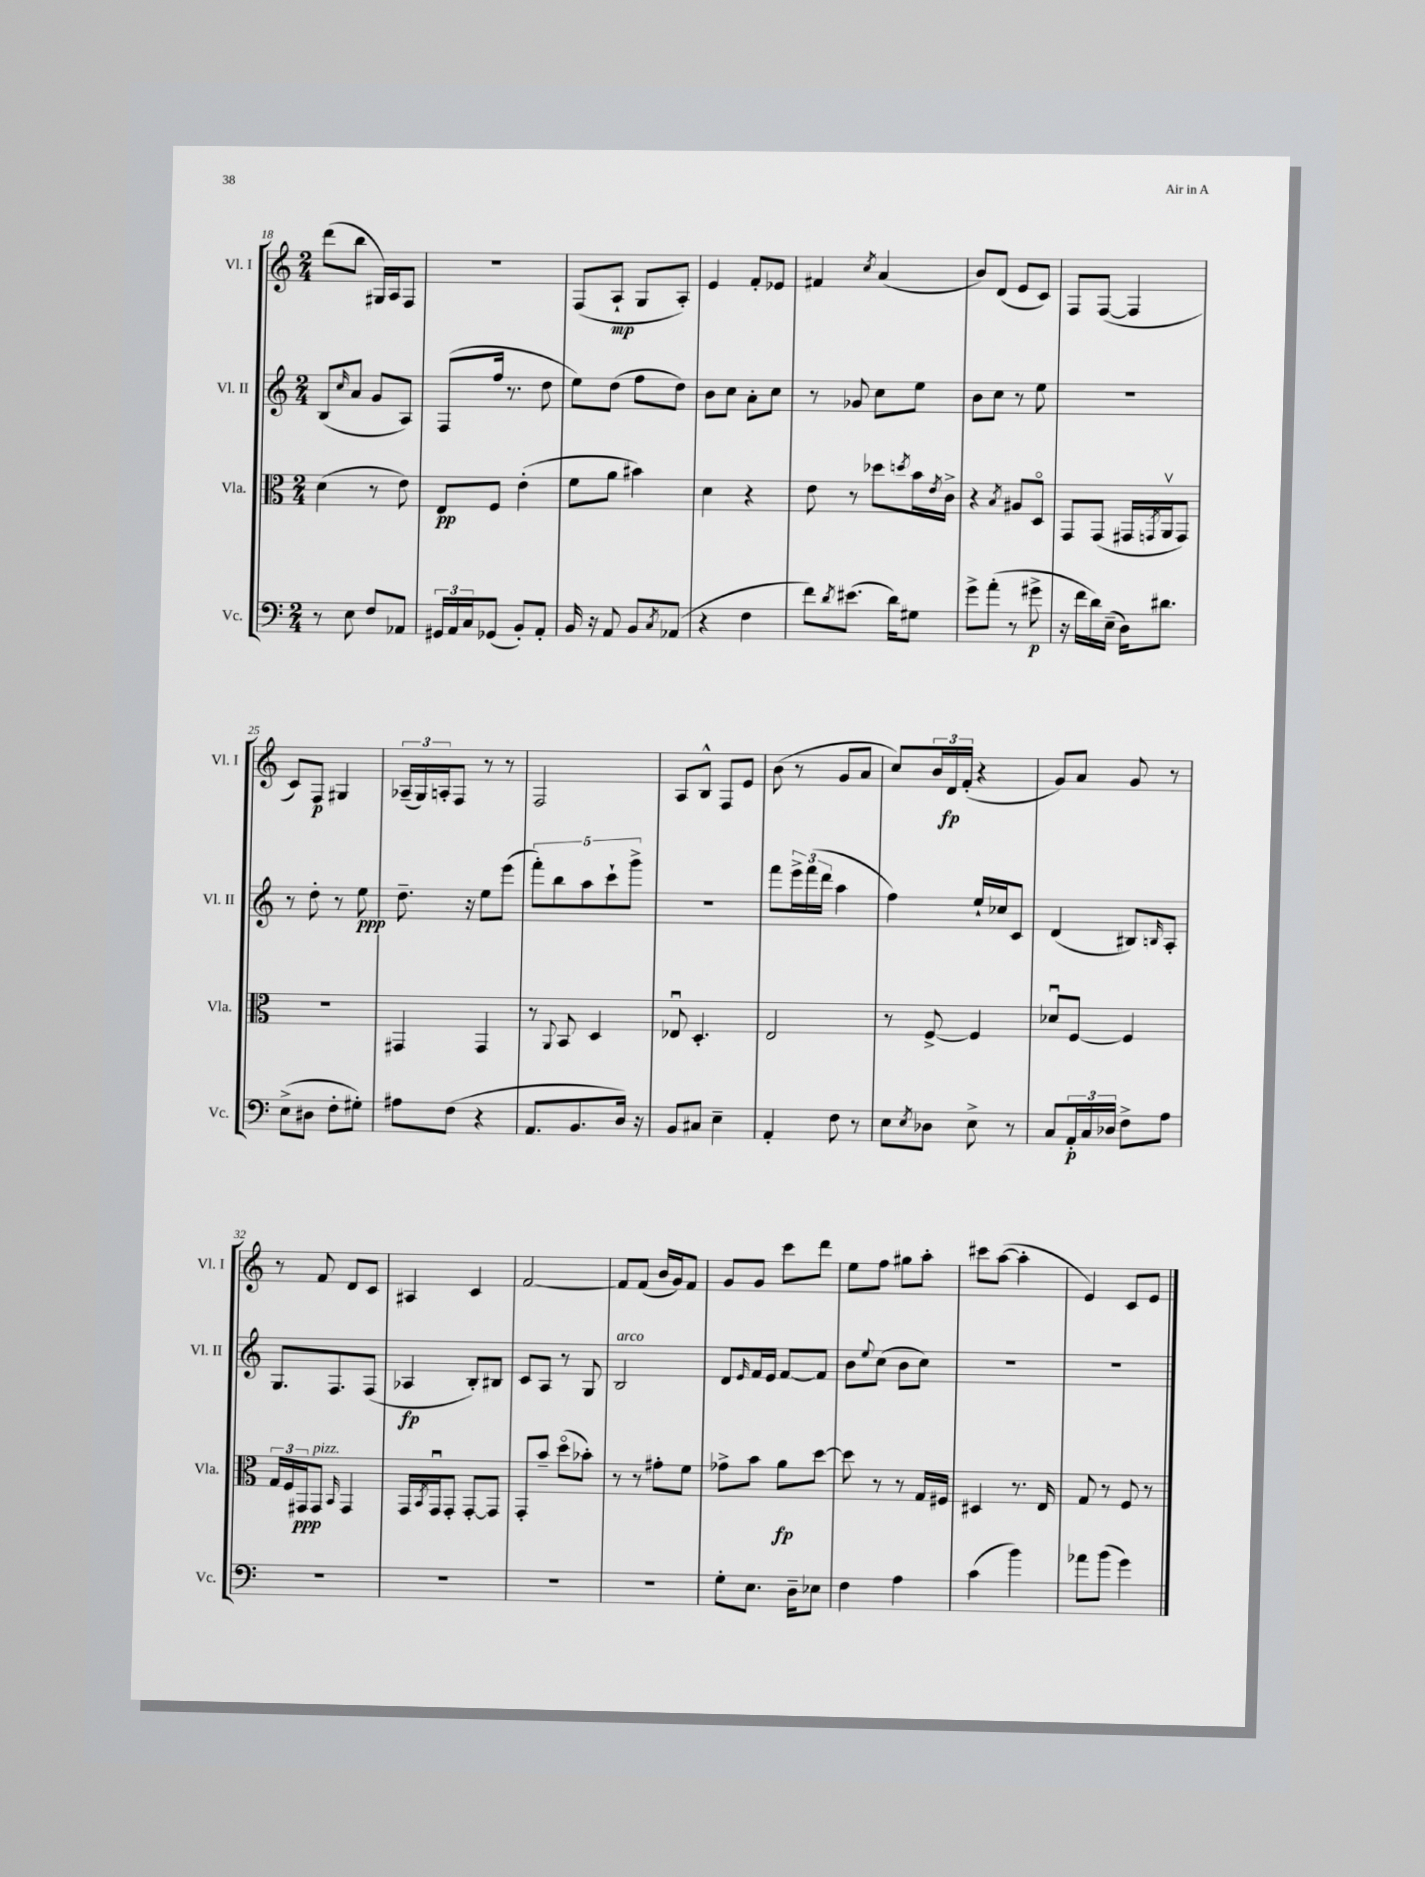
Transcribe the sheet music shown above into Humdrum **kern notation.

**kern	**dynam	**kern	**dynam	**kern	**dynam	**kern	**dynam
*part4	*part4	*part3	*part3	*part2	*part2	*part1	*part1
*staff4	*staff4	*staff3	*staff3	*staff2	*staff2	*staff1	*staff1
*I"Vc.	*	*I"Vla.	*	*I"Vl. II	*	*I"Vl. I	*
*I'Vc.	*	*I'Vla.	*	*I'Vl. II	*	*I'Vl. I	*
*clefF4	*	*clefC3	*	*clefG2	*	*clefG2	*
*k[]	*	*k[]	*	*k[]	*	*k[]	*
*M2/4	*	*M2/4	*	*M2/4	*	*M2/4	*
=18	=18	=18	=18	=18	=18	=18	=18
8r	.	(4d\	.	(8B/L	.	(8ddd\L	.
.	.	.	.	16qqcc/	.	.	.
8E\	.	.	.	8a/J	.	8bb\J	.
8F/L	.	8r	.	8g/L	.	16G#X/LL)	.
.	.	.	.	.	.	16A/J	.
8AA-X/J	.	8e\)	.	8A/J)	.	8F/J	.
=19	=19	=19	=19	=19	=19	=19	=19
24GG#X/LL	.	8E/L	pp	(8F/L	.	2r	.
24AA/	.	.	.	.	.	.	.
24C/J	.	.	.	.	.	.	.
(8GG-X/J	.	8F/J	.	16ff/Jk	.	.	.
.	.	.	.	8.r	.	.	.
8BB'/L)	.	(4e'\	.	.	.	.	.
8AA'/J	.	.	.	8dd\	.	.	.
=20	=20	=20	=20	=20	=20	=20	=20
16BB/	.	8f\L	.	8ee\L)	.	(8F/L	.
16r	.	.	.	.	.	.	.
8AA/	.	8a\J	.	(8dd\J	.	8A`/J	mp
8BB/L	.	4b#X\)	.	8ff\L	.	8G/L	.
8qC/	.	.	.	.	.	.	.
(8AA-X/J	.	.	.	8dd\J)	.	8A'/J)	.
=21	=21	=21	=21	=21	=21	=21	=21
4r	.	4d\	.	8b\L	.	4e/	.
.	.	.	.	8cc\J	.	.	.
4F\	.	4r	.	8a'\L	.	8f'/L	.
.	.	.	.	8cc\J	.	8e-X/J	.
=22	=22	=22	=22	=22	=22	=22	=22
8f\L)	.	8e\	.	8r	.	4f#X/	.
8qd/	.	.	.	.	.	.	.
(8.e#X\J	.	8r	.	8g-X/	.	.	.
.	.	.	.	.	.	8qcc/	.
.	.	8dd-X\L	.	8cc\L	.	(4a/	.
16d\KL)	.	.	.	.	.	.	.
.	.	8qddn/	.	.	.	.	.
8G#X\J	.	16b\L	.	8ee\J	.	.	.
.	.	8qe/	.	.	.	.	.
.	.	16c^\JJ	.	.	.	.	.
=23	=23	=23	=23	=23	=23	=23	=23
8g^\L	.	4r	.	8b\L	.	8b/L)	.
(8a'\J	.	.	.	8cc\J	.	(8d/J	.
.	.	8qB/	.	.	.	.	.
8r	.	8A#X/L	.	8r	.	8e/L	.
8g#X^\	p	8D/J	.	8ee\	.	8c/J)	.
=24	=24	=24	=24	=24	=24	=24	=24
16r	.	8GG/L	.	2r	.	8F/L	.
16f\LL	.	.	.	.	.	.	.
16d\)	.	(8GG/J	.	.	.	([8F/J	.
(16E~\JJ	.	.	.	.	.	.	.
16D\KL)	.	16GG#X/LL	.	.	.	4F/]	.
.	.	8qGGn/	.	.	.	.	.
8.d#X\J	.	16AAv/J	.	.	.	.	.
.	.	8GG/J)	.	.	.	.	.
!!LO:LB:g=z
=25	=25	=25	=25	=25	=25	=25	=25
(8E^\L	.	2r	.	8r	.	8c/L)	.
8D#X\J	.	.	.	8dd'\	.	8F/J	p
8F'\L	.	.	.	8r	.	4G#X/	.
8G#X'\J)	.	.	.	8ee\	ppp	.	.
=26	=26	=26	=26	=26	=26	=26	=26
8A#X\L	.	4GG#X/	.	8.dd~\	.	(24A-X~/LL	.
.	.	.	.	.	.	24G/)	.
.	.	.	.	.	.	24An'/J	.
(8F\J	.	.	.	.	.	8F/J	.
.	.	.	.	16r	.	.	.
4r	.	4GG#/	.	8ee\L	.	8r	.
.	.	.	.	(8eee\J	.	8r	.
=27	=27	=27	=27	=27	=27	=27	=27
8.AA/L	.	8r	.	10fff'\L)	.	2F/	.
.	.	.	.	10bb\	.	.	.
.	.	8qqAA/	.	.	.	.	.
.	.	8BB/	.	.	.	.	.
8.BB/	.	.	.	.	.	.	.
.	.	.	.	10aa\	.	.	.
.	.	4D/	.	.	.	.	.
.	.	.	.	10ccc`\	.	.	.
16D/Jk)	.	.	.	.	.	.	.
.	.	.	.	10ggg^\J	.	.	.
16r	.	.	.	.	.	.	.
=28	=28	=28	=28	=28	=28	=28	=28
8BB/L	.	8E-Xu/	.	2r	.	8A/L	.
8C#X/J	.	4.D'/	.	.	.	8B^^/J	.
4E~\	.	.	.	.	.	8F/L	.
.	.	.	.	.	.	8e/J	.
=29	=29	=29	=29	=29	=29	=29	=29
4AA'/	.	2E/	.	8fff\L	.	(8b\	.
.	.	.	.	24eee^\L	.	8r	.
.	.	.	.	(24fff\	.	.	.
.	.	.	.	24ddd\JJ	.	.	.
8F\	.	.	.	4aa\	.	8g/L	.
8r	.	.	.	.	.	8a/J	.
=30	=30	=30	=30	=30	=30	=30	=30
8E\L	.	8r	.	4ff\)	.	8cc/L)	.
8qE/	.	.	.	.	.	.	.
8D-X\J	.	[8F^/	.	.	.	24b/L	.
.	.	.	.	.	.	24d/	fp
.	.	.	.	.	.	(24f'/JJ	.
8E^\	.	4F/]	.	16ee`/LL	.	4r	.
.	.	.	.	16cc-X/J	.	.	.
8r	.	.	.	8c/J	.	.	.
=31	=31	=31	=31	=31	=31	=31	=31
8C/L	.	8d-Xu/L	.	(4d/	.	8g/L)	.
24AA'/L	p	[8F/J	.	.	.	8a/J	.
24C/	.	.	.	.	.	.	.
24D-X/JJ	.	.	.	.	.	.	.
8F^\L	.	4F/]	.	8B#X/L)	.	8g/	.
.	.	.	.	16qqBn/	.	.	.
8A\J	.	.	.	8A'/J	.	8r	.
!!LO:LB:g=z
=32	=32	=32	=32	=32	=32	=32	=32
2r	.	24G/LL	.	8.G/L	.	8r	.
.	.	24F/	.	.	.	.	.
.	.	24GG#X/J	ppp	.	.	.	.
!	!	!LO:TX:a:i:t=pizz.	!	!	!	!	!
.	.	8GG#/J	.	.	.	8f/	.
.	.	.	.	8.F/	.	.	.
.	.	16qqBB/	.	.	.	.	.
.	.	4GG#/	.	.	.	8d/L	.
.	.	.	.	(8F/J	.	8c/J	.
=33	=33	=33	=33	=33	=33	=33	=33
2r	.	16GG/LL	.	4A-X/	fp	4A#X/	.
.	.	8qBB/	.	.	.	.	.
.	.	16GGu/J	.	.	.	.	.
.	.	8GG'/J	.	.	.	.	.
.	.	[8GG'/L	.	8B'/L)	.	4c/	.
.	.	8GG/J]	.	8B#X/J	.	.	.
=34	=34	=34	=34	=34	=34	=34	=34
2r	.	8GG'/L	.	8c/L	.	[2f/	.
.	.	8b~/J	.	8A/J	.	.	.
.	.	(8dd\L	.	8r	.	.	.
.	.	8b-X'\J)	.	8G/	.	.	.
=35	=35	=35	=35	=35	=35	=35	=35
!	!	!	!	!LO:TX:a:i:t=arco	!	!	!
2r	.	8r	.	2B/	.	8f/L]	.
.	.	8r	.	.	.	(8f/J	.
.	.	8g#X'\L	.	.	.	16b/LL	.
.	.	.	.	.	.	16g/J)	.
.	.	8f\J	.	.	.	8f/J	.
=36	=36	=36	=36	=36	=36	=36	=36
8G'\L	.	8g-X^\L	.	8d/L	.	8g/L	.
.	.	.	.	16qqe/	.	.	.
8.E\J	.	8b\J	.	16f/L	.	8g/J	.
.	.	.	.	16e/JJ	.	.	.
.	.	8a\L	fp	[8f/L	.	8ccc\L	.
16D~\KL	.	.	.	.	.	.	.
8E-X\J	.	[8dd\J	.	8f/J]	.	8ddd\J	.
=37	=37	=37	=37	=37	=37	=37	=37
4F\	.	8dd\]	.	8b\L	.	8ee\L	.
.	.	.	.	8qqee/	.	.	.
.	.	8r	.	(8cc\J	.	8ff\J	.
4A\	.	8r	.	8b\L	.	8gg#X\L	.
.	.	16G/LL	.	8cc\J)	.	8aa'\J	.
.	.	16F#X/JJ	.	.	.	.	.
=38	=38	=38	=38	=38	=38	=38	=38
(4c\	.	4D#X/	.	2r	.	8ccc#X\L	.
.	.	.	.	.	.	([8aa\J	.
4b\)	.	8.r	.	.	.	4aa'\]	.
.	.	16E/	.	.	.	.	.
=39	=39	=39	=39	=39	=39	=39	=39
8a-X\L	.	8G/	.	2r	.	4e/)	.
(8b\J	.	8r	.	.	.	.	.
4g\)	.	8F/	.	.	.	8c/L	.
.	.	8r	.	.	.	8e/J	.
==	==	==	==	==	==	==	==
*-	*-	*-	*-	*-	*-	*-	*-
